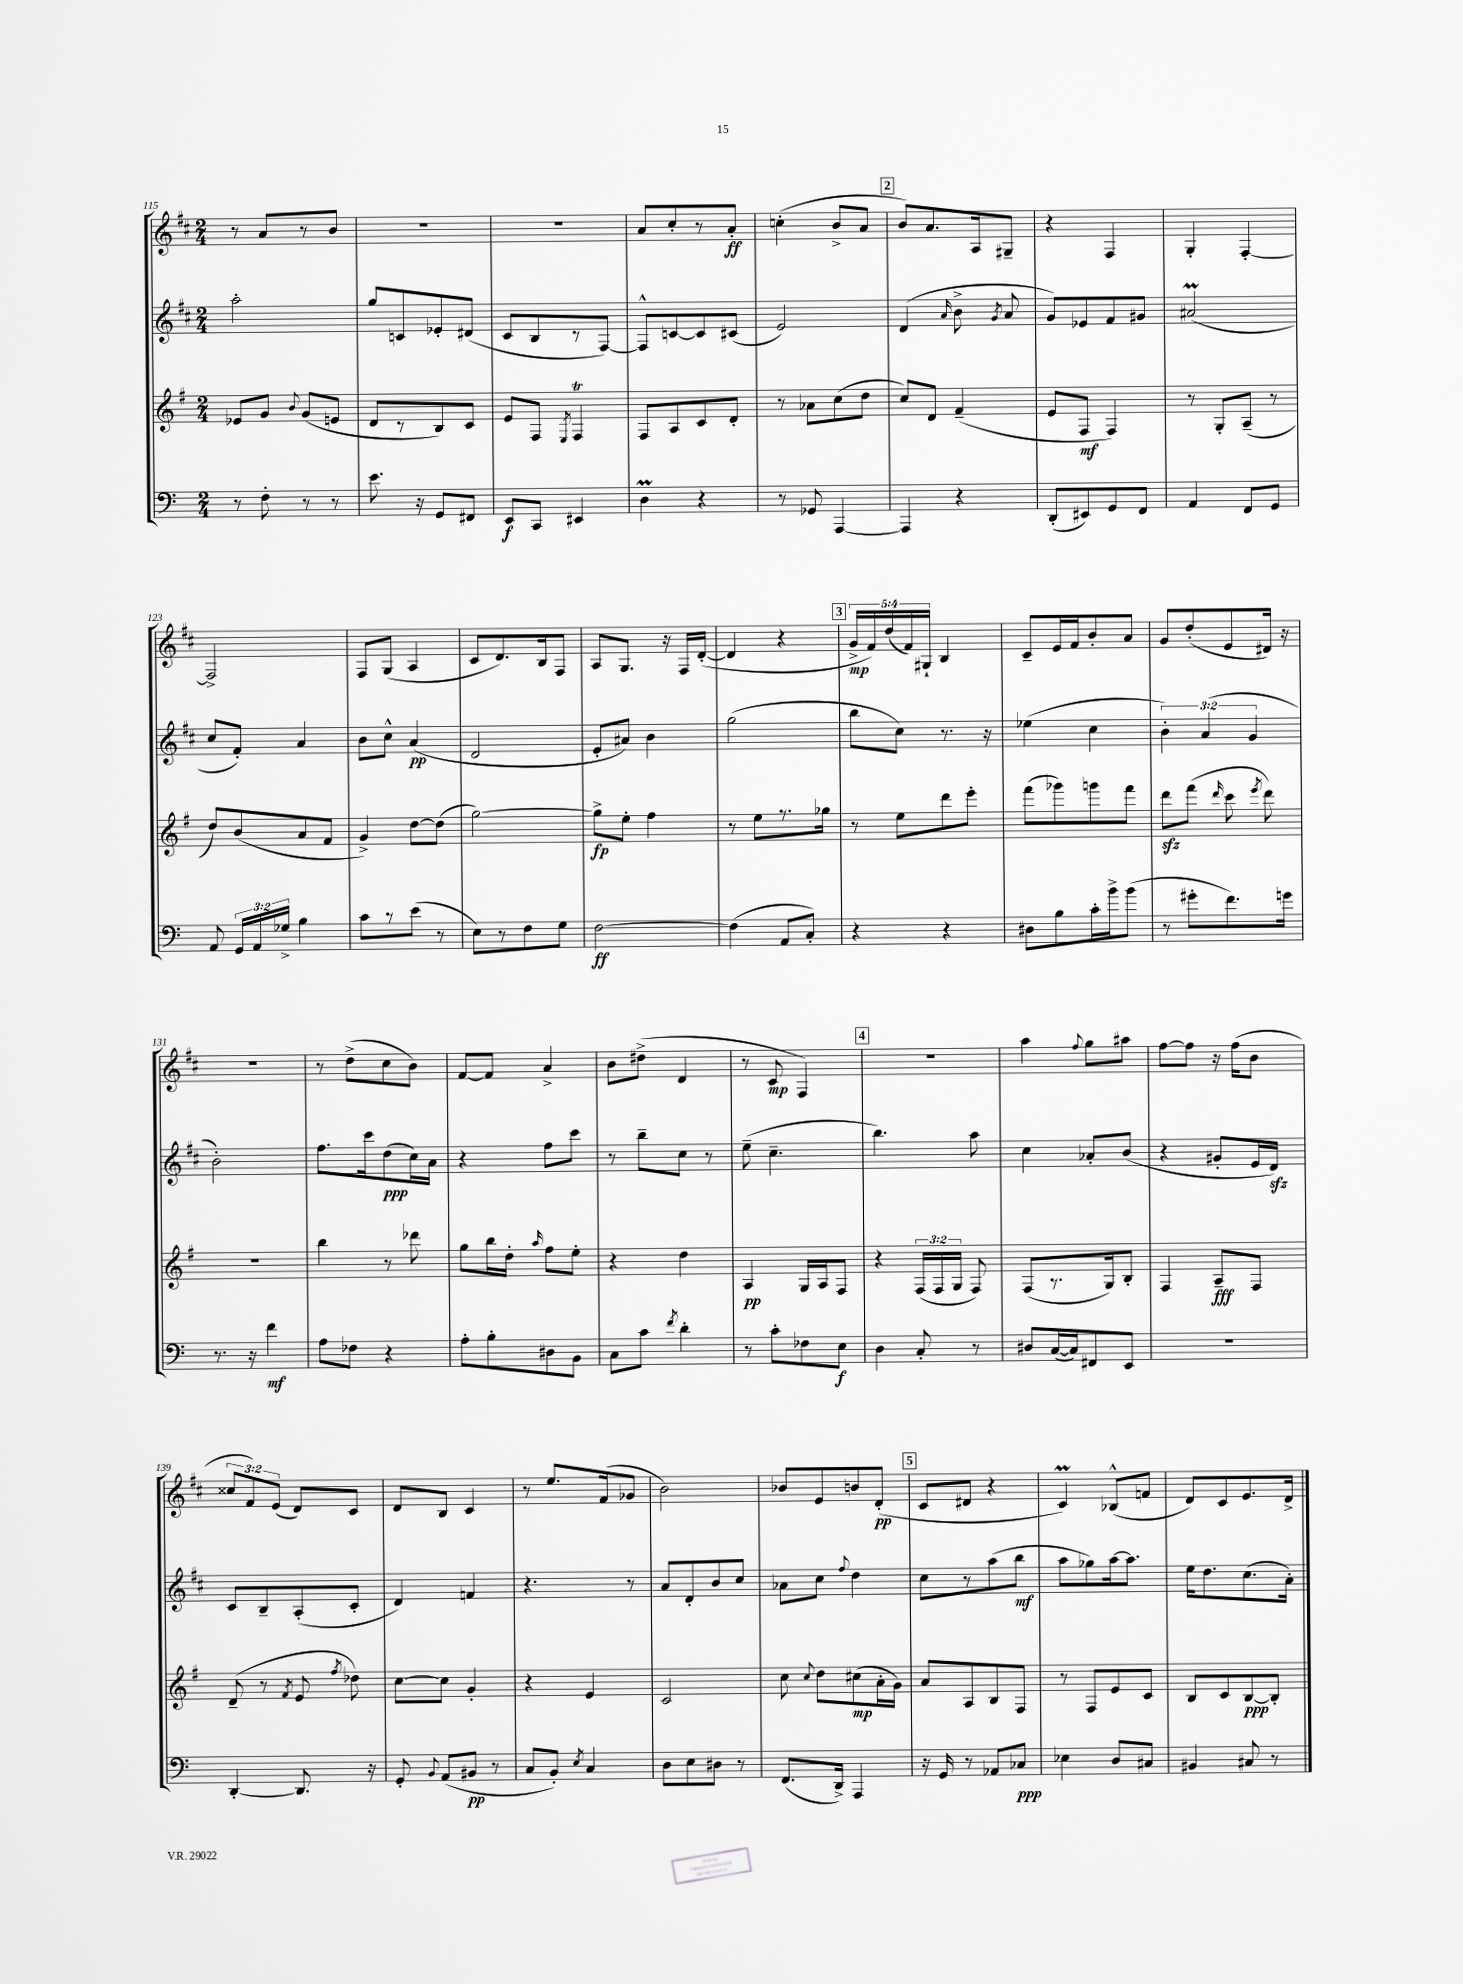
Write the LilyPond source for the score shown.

<<
\new StaffGroup <<
\new Staff = "s0" {
    \clef treble \key d \major \numericTimeSignature \time 2/4 \override Staff.TupletNumber.text = #tuplet-number::calc-fraction-text
    \autoBeamOff r8 a'8[ r8 b'8] |
    R2 |
    R2 |
    a'8[ cis''8-. r8 a'8]-.\ff |
    c''4-.( b'8[-> a'8] |
    \mark \markup { \box "2" } b'8[) a'8. a16 gis8]-- |
    r4 fis4 |
    g4-. fis4~-. |
    fis2-> |
    fis8[ g8]( a4 |
    cis'8[ d'8.) b16 fis8] |
    a8[ g8.] r16 fis16[ d'16]~-.( |
    d'4 r4 |
    \mark \markup { \box "3" } \tuplet 5/4 { g'16[->\mp fis'16) d''16( fis'16) gis16]-! } b4 |
    cis'8[-- e'16 fis'16 b'8-. a'8] |
    g'8[ d''8-.( e'8 dis'16]) r16 |
    R2 |
    r8 d''8[->( cis''8 b'8]) |
    fis'8[~ fis'8] a'4-> |
    b'8[ dis''8]->( d'4 |
    r8 cis'8\mp fis4) |
    \mark \markup { \box "4" } R2 |
    a''4 \appoggiatura { fis''8 } g''8[ ais''8] |
    fis''8[~ fis''8] r16 fis''16[( b'8] |
    \tuplet 3/2 { cisis''8[ fis'8) e'8]( } d'8[) cis'8] |
    d'8[ b8] cis'4 |
    r8 e''8.[ fis'16( ges'8] |
    b'2) |
    bes'8[ e'8 b'8 d'8]-.\pp( |
    \mark \markup { \box "5" } cis'8[ dis'8] r4 |
    cis'4\prall) bes8[-^( f'8] |
    d'8[) cis'8 e'8. d'16]-> \bar "|." |
}
\new Staff = "s1" {
    \clef treble \key d \major \numericTimeSignature \time 2/4 \override Staff.TupletNumber.text = #tuplet-number::calc-fraction-text
    \autoBeamOff a''2-. |
    g''8[ c'8 ees'8-. dis'8]( |
    cis'8[ b8 r8 fis8]~) |
    fis8[-^ c'8~ c'8 cis'8]( |
    e'2) |
    \mark \markup { \box "2" } d'4( \grace { a'16 } b'8-> \acciaccatura { g'8 } a'8 |
    g'8[) ees'8 fis'8 gis'8] |
    ais'2\prall( |
    cis''8[ fis'8]-.) a'4 |
    b'8[ cis''8]-^ a'4\pp( |
    d'2 |
    e'8[-. ais'8]) b'4 |
    g''2( |
    \mark \markup { \box "3" } b''8[ cis''8]) r8. r16 |
    ees''4( cis''4 |
    \tuplet 3/2 { b'4-.) a'4( g'4 } |
    b'2-.) |
    fis''8.[ cis'''16 d''8\ppp( cis''16) a'16] |
    r4 fis''8[ cis'''8] |
    r8 b''8[-- cis''8] r8 |
    e''8--( cis''4.-- |
    \mark \markup { \box "4" } b''4.) a''8 |
    cis''4 aes'8[-. b'8]( |
    r4 gis'8[-. e'16 d'16]\sfz) |
    cis'8[ b8-- a8-.( cis'8]-. |
    d'4) f'4 |
    r4. r8 |
    a'8[ d'8-. b'8 cis''8] |
    aes'8[ cis''8] \appoggiatura { fis''8 } d''4 |
    \mark \markup { \box "5" } cis''8[ r8 a''8( b''8]\mf |
    a''8[ ges''8) a''16~ a''8.] |
    e''16[ d''8. cis''8.( a'16]-.) \bar "|." |
}
\new Staff = "s2" {
    \clef treble \key g \major \numericTimeSignature \time 2/4 \override Staff.TupletNumber.text = #tuplet-number::calc-fraction-text
    \autoBeamOff ees'8[ g'8] \appoggiatura { b'8 } g'8[( e'8] |
    d'8[ r8 b8) c'8] |
    e'8[ fis8] \acciaccatura { e8 } fis4\trill |
    fis8[ a8 c'8 d'8]-. |
    r8 aes'8[ c''8( d''8] |
    \mark \markup { \box "2" } c''8[) d'8] fis'4--( |
    e'8[ fis8]\mf fis4) |
    r8 g8[-. a8]--( r8 |
    d''8[) b'8( a'8 fis'8] |
    g'4->) d''8[~ d''8]( |
    g''2~) |
    g''8[->\fp e''8]-. fis''4 |
    r8 e''8[ r8. ges''16] |
    \mark \markup { \box "3" } r8 e''8[ d'''8 e'''8]-. |
    fis'''8[( ges'''8) g'''8 fis'''8] |
    d'''8[\sfz fis'''8]( \grace { d'''16 } c'''8 \acciaccatura { e'''8 } d'''8) |
    r2 |
    b''4 r8 des'''8 |
    g''8[ b''16 d''16]-. \grace { a''16 } fis''8[ e''8]-. |
    r4 d''4 |
    a4\pp g16[ a16 fis8] |
    \mark \markup { \box "4" } r4 \tuplet 3/2 { fis16[( fis16 g16] } fis8) |
    fis8[( r8. g16) b8]-. |
    fis4 a8[--\fff fis8] |
    d'8--( r8 \acciaccatura { fis'8 } e'8 \acciaccatura { fis''8 } des''8) |
    c''8[~ c''8] g'4-. |
    r4 e'4 |
    c'2 |
    c''8 \appoggiatura { c''8 } d''8[ cis''8\mp( a'16-. g'16]) |
    \mark \markup { \box "5" } a'8[ a8 b8 fis8] |
    r8 fis8[ e'8 c'8] |
    b8[ c'8 b8~\ppp b8]-. \bar "|." |
}
\new Staff = "s3" {
    \clef bass \key c \major \numericTimeSignature \time 2/4 \override Staff.TupletNumber.text = #tuplet-number::calc-fraction-text
    \autoBeamOff r8 f8-. r8 r8 |
    e'8. r16 g,8[ fis,8] |
    e,8[\f c,8] eis,4 |
    d4\prall r4 |
    r8 ges,8 a,,4~ |
    \mark \markup { \box "2" } a,,4 r4 |
    d,8[-.( eis,8) g,8 f,8] |
    a,4 f,8[ g,8] |
    a,8 \tuplet 3/2 { g,16[ a,16 ges16]-> } b4 |
    c'8[ r8 e'8]( r8 |
    e8[) r8 f8 g8] |
    f2~\ff |
    f4( a,8[ c8]-.) |
    \mark \markup { \box "3" } r4 r4 |
    dis8[ b8 c'16-. b'16-> b'8]( |
    r8 gis'8[-. f'8.) g'16] |
    r8. r16 f'4\mf |
    a8[ fes8] r4 |
    a8[-. b8-. dis8 b,8] |
    c8[ c'8] \acciaccatura { f'8 } d'4-. |
    r8 c'8[-. fes8 e8]\f |
    \mark \markup { \box "4" } d4 c8-. r8 |
    dis8[ c16~( c16) fis,8 e,8] |
    R2 |
    d,4~-. d,8. r16 |
    g,8-. \appoggiatura { b,8 } a,8[( bis,8]\pp r8 |
    c8[ b,8]-.) \acciaccatura { e8 } c4 |
    d8[ e8 dis8] r8 |
    f,8.[( d,16]->) a,,4 |
    \mark \markup { \box "5" } r16 g,16 r8 aes,8[ ces8]\ppp |
    ees4 d8[ cis8] |
    bis,4 cis8 r8 \bar "|." |
}
>>
>>
\layout { \context { \Score currentBarNumber = #115 } }
